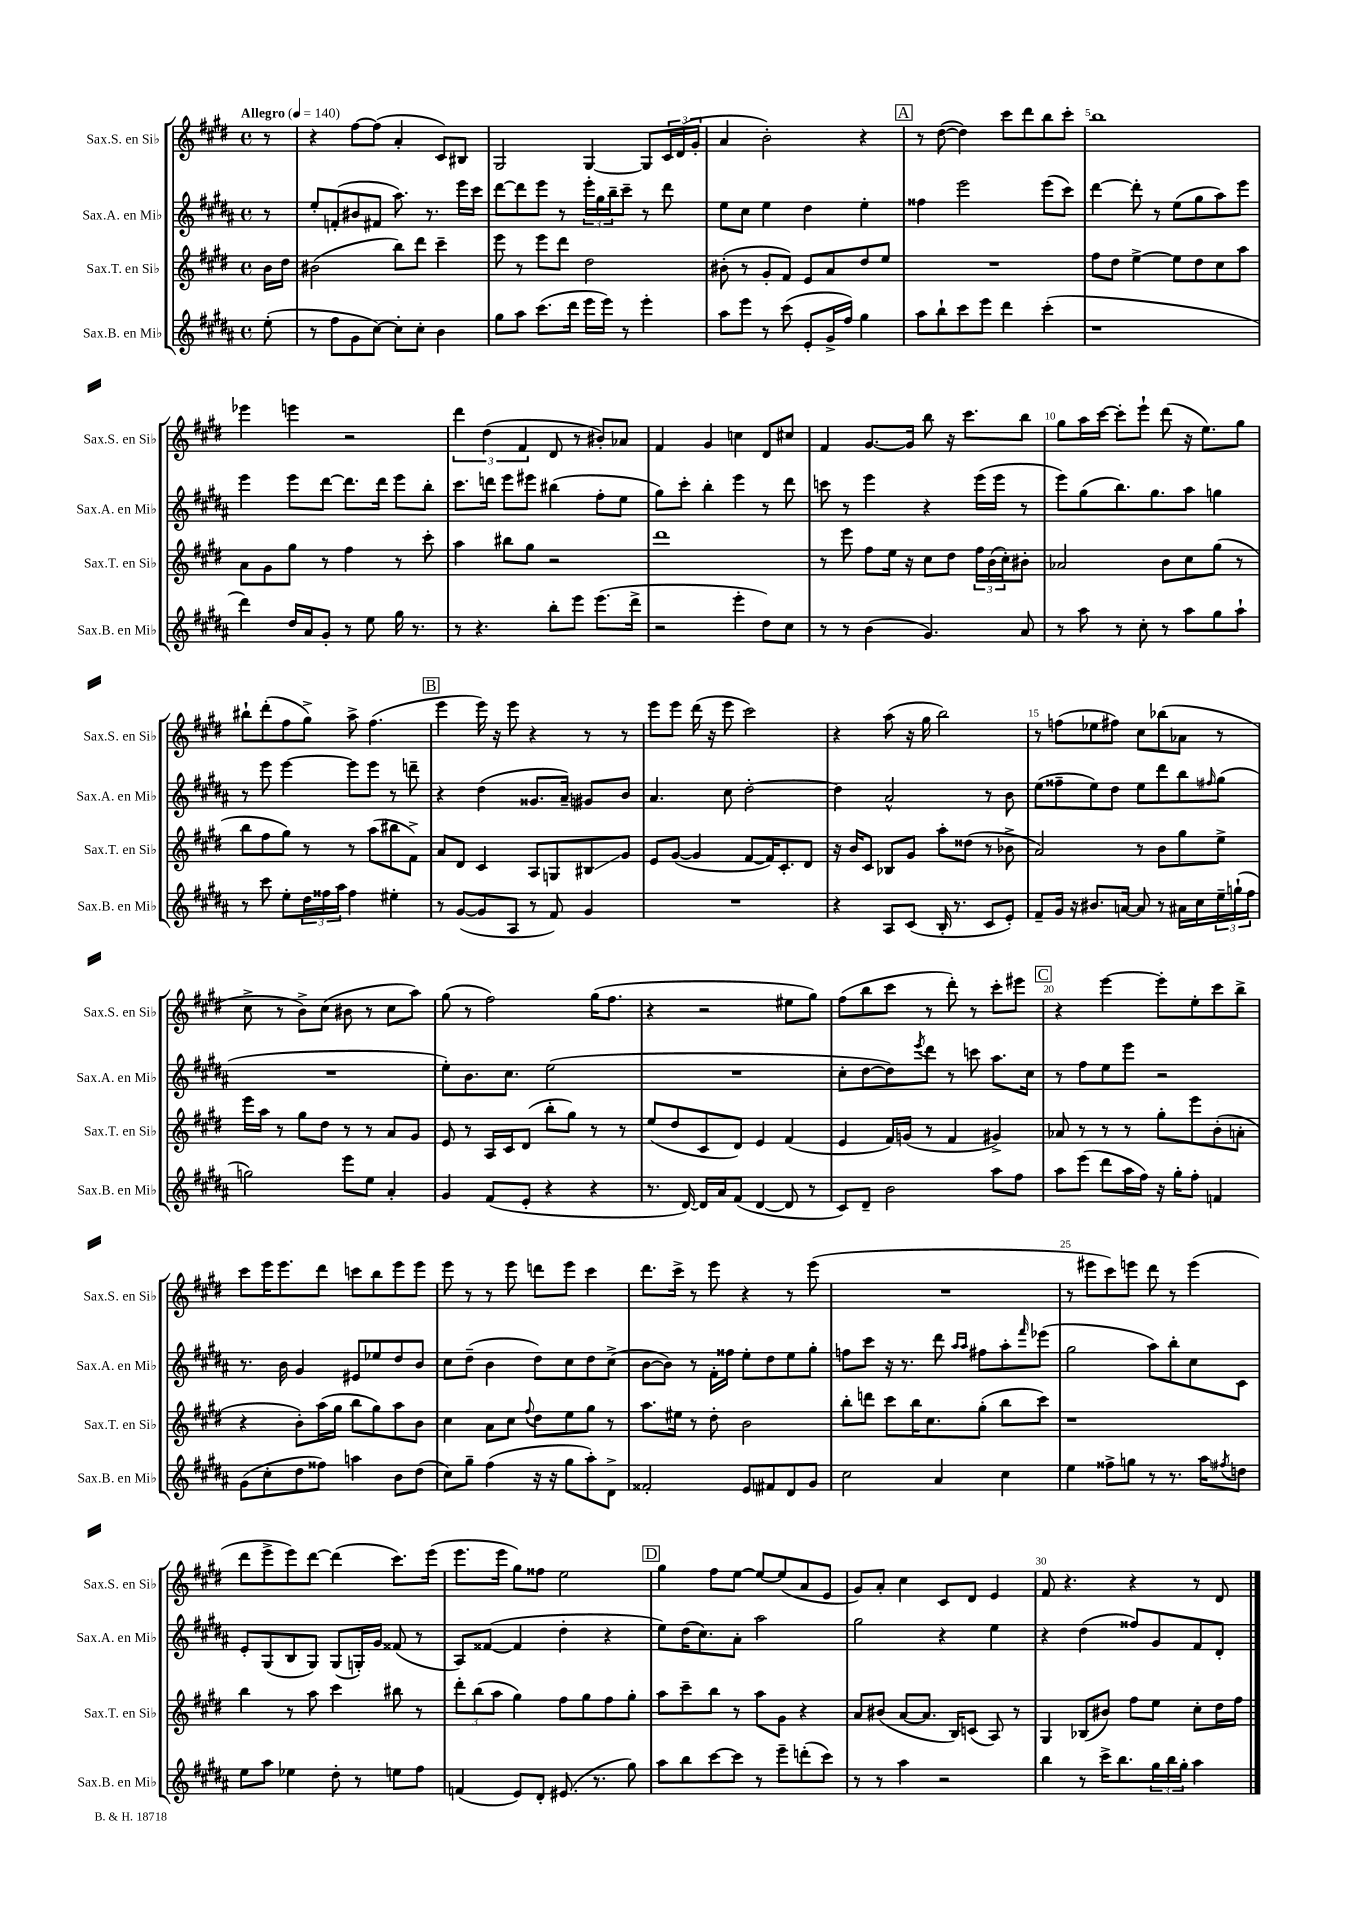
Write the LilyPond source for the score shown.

<<
\new StaffGroup <<
\new Staff = "s0" \with { instrumentName = "Sax.S. en Sib" shortInstrumentName = "Sax.S. en Sib" } {
    \clef treble \key e \major \defaultTimeSignature \time 4/4 \partial 8 \tempo "Allegro" 4 = 140
    r8 |
    r4 fis''8~ fis''8( a'4-. cis'8) bis8 |
    gis2 gis4~ gis8 \tuplet 3/2 { cis'16 dis'16( gis'16-. } |
    a'4 b'2-.) r4 |
    \mark \markup { \box "A" } r8 dis''8~( dis''4) cis'''8 dis'''8 b''8 cis'''8-. |
    b''1 |
    ees'''4 e'''4 r2 |
    \tuplet 3/2 { dis'''4 dis''4( fis'4 } dis'8 r8 bis'8-.) aes'8 |
    fis'4 gis'4 c''4 dis'8 cis''8 |
    fis'4 gis'8.~ gis'16 b''8 r16 cis'''8. b''8 |
    gis''8 a''16 cis'''16~ cis'''8-. e'''8-! dis'''8( r16 e''8.) gis''8 |
    bis''8-! dis'''8-.( fis''8 gis''8->) a''8-> fis''4.( |
    \mark \markup { \box "B" } e'''4 e'''16) r16 e'''8 r4 r8 r8 |
    e'''8 e'''8 dis'''16( r16 e'''8 cis'''2) |
    r4 a''8( r16 gis''16 b''2) |
    r8 f''8( ees''8 fis''8) cis''8 bes''8( aes'8 r8 |
    cis''8-> r8 b'8->) cis''8( bis'8 r8 cis''8 a''8) |
    gis''8( r8 fis''2) gis''16( fis''8. |
    r4 r2 eis''8 gis''8) |
    fis''8( b''8 cis'''8 r8 dis'''8-.) r8 cis'''8-. eis'''8 |
    \mark \markup { \box "C" } r4 e'''4~ e'''8-. e''8-. cis'''8 b''8-> |
    cis'''8 e'''16 e'''8. dis'''8 c'''8 b''8 e'''8 e'''8 |
    e'''8 r8 r8 e'''8 d'''8 e'''8 cis'''4 |
    dis'''8. cis'''16-> r8 e'''8 r4 r8 e'''8( |
    R1 |
    r8 eis'''8 cis'''8) e'''8 dis'''8 r8 e'''4( |
    dis'''8 e'''8-> e'''8) dis'''8~ dis'''4( cis'''8.) e'''16( |
    e'''8. e'''16 gis''8) fisis''8 e''2 |
    \mark \markup { \box "D" } gis''4 fis''8 e''8~ e''8~ e''8( a'8 e'8 |
    gis'8) a'8-. cis''4 cis'8 dis'8 e'4 |
    fis'8 r4. r4 r8 dis'8 \bar "|." |
}
\new Staff = "s1" \with { instrumentName = "Sax.A. en Mib" shortInstrumentName = "Sax.A. en Mib" } {
    \clef treble \key b \major \defaultTimeSignature \time 4/4 \partial 8
    r8 |
    e''8-. f'8-.( bis'8 fis'8 ais''8.) r8. e'''16 cis'''16 |
    dis'''8~ dis'''8 e'''8 r8 \tuplet 3/2 { e'''16-. gis''16 b''16-- } cis'''8-- r8 dis'''8 |
    e''8 cis''8 e''4 dis''4 e''4-. |
    \mark \markup { \box "A" } fisis''4 e'''2 e'''8( cis'''8) |
    dis'''4~ dis'''8-. r8 e''8( gis''8 ais''8) e'''8 |
    e'''4 e'''8 dis'''8~ dis'''8. dis'''16 e'''8 b''8-. |
    cis'''8. d'''16 e'''8 eis'''8 bis''4( fis''8-. e''8 |
    gis''8) cis'''8-. b''4-. e'''4 r8 dis'''8 |
    c'''8 r8 e'''4 r4 e'''16( e'''16 r8 |
    e'''8) gis''8( b''8.) gis''8. ais''8 g''4 |
    r8 e'''8 e'''4~ e'''8 e'''8 r8 d'''8-- |
    \mark \markup { \box "B" } r4 dis''4( gisis'8. ais'16--) gis'8 b'8 |
    ais'4. cis''8 dis''2~-. |
    dis''4 ais'2-^ r8 b'8 |
    e''8( fisis''8-- e''8) dis''8 e''8 dis'''8 b''8 \grace { fis''16 } gis''8( |
    R1 |
    e''8-.) b'8. cis''8. e''2( |
    R1 |
    cis''8-. dis''8~ dis''8) \acciaccatura { e'''8 } dis'''8 r8 c'''8 ais''8. cis''16 |
    \mark \markup { \box "C" } r8 fis''8 e''8 e'''8 r2 |
    r8. b'16 gis'4 eis'8 ees''8 dis''8 b'8 |
    cis''8 dis''8--( b'4 dis''8) cis''8 dis''8 cis''8->( |
    b'8~ b'8) r8 fis'16-. fisis''16 e''8-. dis''8 e''8 gis''8-. |
    f''8 cis'''8 r16 r8. dis'''8 \grace { ais''16 ais''16 } fis''8 ais''8-. \grace { fis'''16 } ees'''8( |
    gis''2 ais''8) b''8-. cis''8 cis'8 |
    e'8-. gis8( b8 gis8) gis8( g16-.) gis'16 fisis'8( r8 |
    ais8) fisis'8~( fisis'4 dis''4-. r4 |
    \mark \markup { \box "D" } e''8) dis''16( cis''8.) ais'8-. ais''2 |
    gis''2 r4 e''4 |
    r4 dis''4( fisis''8) gis'8 fis'8 dis'8-. \bar "|." |
}
\new Staff = "s2" \with { instrumentName = "Sax.T. en Sib" shortInstrumentName = "Sax.T. en Sib" } {
    \clef treble \key e \major \defaultTimeSignature \time 4/4 \partial 8
    b'16 dis''16 |
    bis'2( b''8) dis'''8 cis'''4-- |
    e'''8 r8 e'''8 dis'''8 dis''2 |
    bis'8-.( r8 gis'8-. fis'8) e'8 a'8 dis''8 e''8 |
    \mark \markup { \box "A" } R1 |
    fis''8 dis''8 e''4~-> e''8 dis''8 cis''8 a''8 |
    a'8 gis'8 gis''8 r8 fis''4 r8 cis'''8-. |
    a''4 bis''8 gis''8 r2 |
    dis'''1 |
    r8 e'''8 fis''8 e''16 r16 cis''8 dis''8 \tuplet 3/2 { fis''16 b'16( cis''16-.) } bis'8-. |
    aes'2 b'8 cis''8 gis''8( r8 |
    b''8 fis''8 gis''8) r8 r8 a''8( bis''8 fis'8->) |
    \mark \markup { \box "B" } a'8 dis'8 cis'4 a8 g8 bis8\glissando gis'8 |
    e'8 gis'8~( gis'4 fis'8~ fis'16) cis'8.-. dis'8 |
    r16 b'16 cis'8 bes8 gis'8 a''8-. disis''8( r8 bes'8-> |
    a'2) r8 b'8 gis''8 e''8-> |
    e'''16 a''16 r8 gis''8 dis''8 r8 r8 a'8 gis'8 |
    e'8 r8 a16 cis'16 dis'8( b''8-. gis''8) r8 r8 |
    e''8( dis''8 cis'8 dis'8) e'4 fis'4( |
    e'4 fis'16) g'16( r8 fis'4 gis'4->) |
    \mark \markup { \box "C" } aes'8 r8 r8 r8 gis''8-. e'''8 b'8-.( a'8-. |
    r4 b'8-.) a''16( gis''16 b''8 gis''8) a''8 b'8 |
    cis''4 a'8 cis''8 \appoggiatura { fis''8 } dis''8 e''8 gis''8 r8 |
    a''8. eis''16 r8 dis''8-. b'2 |
    b''8-. d'''8 cis'''8 b''16 cis''8. gis''8-.( b''8 cis'''8) |
    r1 |
    b''4 r8 a''8 cis'''4 bis''8 r8 |
    \tuplet 3/2 { dis'''8-. b''8( a''8 } gis''4) fis''8 gis''8 fis''8 gis''8-. |
    \mark \markup { \box "D" } a''8 cis'''8-- b''8 r8 a''8 gis'8 r4 |
    a'8 bis'8( a'8~ a'8. b16) c'8( a8) r8 |
    gis4 bes8( bis'8) fis''8 e''8 cis''8-. dis''16 fis''16 \bar "|." |
}
\new Staff = "s3" \with { instrumentName = "Sax.B. en Mib" shortInstrumentName = "Sax.B. en Mib" } {
    \clef treble \key b \major \defaultTimeSignature \time 4/4 \partial 8
    e''8-.( |
    r8 fis''8 gis'8 cis''8~) cis''8-. cis''8-. b'4 |
    gis''8 ais''8 cis'''8.( dis'''16 e'''16 e'''16) r8 e'''4-. |
    ais''8 e'''8 r8 cis'''8( e'8-. gis'16-> fis''16) gis''4 |
    \mark \markup { \box "A" } ais''8 b''8-! cis'''8 e'''8 dis'''4 cis'''4-.( |
    r1 |
    dis'''4) dis''16 ais'16 gis'8-. r8 e''8 gis''16 r8. |
    r8 r4. b''8-. e'''8 e'''8.( dis'''16-> |
    r2 e'''4-. dis''8) cis''8 |
    r8 r8 b'4( gis'4.) ais'8 |
    r8 ais''8 r8 cis''8-. r8 ais''8 gis''8 ais''8-! |
    r8 cis'''8 e''8-. \tuplet 3/2 { dis''16 fisis''16 ais''16 } fisis''4 eis''4-. |
    \mark \markup { \box "B" } r8 gis'8~( gis'8 ais8 r8 fis'8) gis'4 |
    R1 |
    r4 ais8 cis'8( b16-. r8. cis'8 e'8-.) |
    fis'8-- gis'16 r16 bis'8. a'16~ a'8 r8 ais'16 cis''16 \tuplet 3/2 { e''16-- g''16-!( fis''16 } |
    g''2) e'''8 e''8 ais'4-. |
    gis'4 fis'8( e'8-. r4 r4 |
    r8. dis'16~) dis'16 ais'16 fis'8( dis'4~ dis'8 r8 |
    cis'8) dis'8-- b'2 ais''8 fis''8 |
    \mark \markup { \box "C" } ais''8 e'''8( dis'''8 ais''16 fis''16) r16 gis''16-. fis''8-. f'4 |
    gis'8( cis''8-. dis''8 fisis''8) a''4 b'8 dis''8( |
    cis''8) gis''8-- fis''4( r16 r16 gis''8 ais''8-.) dis'8-> |
    fisis'2-. e'8 fis'8 dis'8 gis'8 |
    cis''2 ais'4 cis''4 |
    e''4 fisis''8-> g''8 r8 r8. ais''16 \acciaccatura { fis''8 } d''8 |
    e''8 ais''8 ees''4 dis''8-. r8 e''8 fis''8 |
    f'4( e'8) dis'8-. eis'8.( r8. gis''8) |
    \mark \markup { \box "D" } ais''8 b''8 cis'''8~ cis'''8 r8 e'''8-- d'''8-.( cis'''8) |
    r8 r8 ais''4 r2 |
    b''4 r8 cis'''16-> b''8. \tuplet 3/2 { gis''16 b''16 gis''16-. } ais''4 \bar "|." |
}
>>
>>
\layout { \context { \Score \override BarNumber.break-visibility = ##(#f #t #t) barNumberVisibility = #(every-nth-bar-number-visible 5) } }
